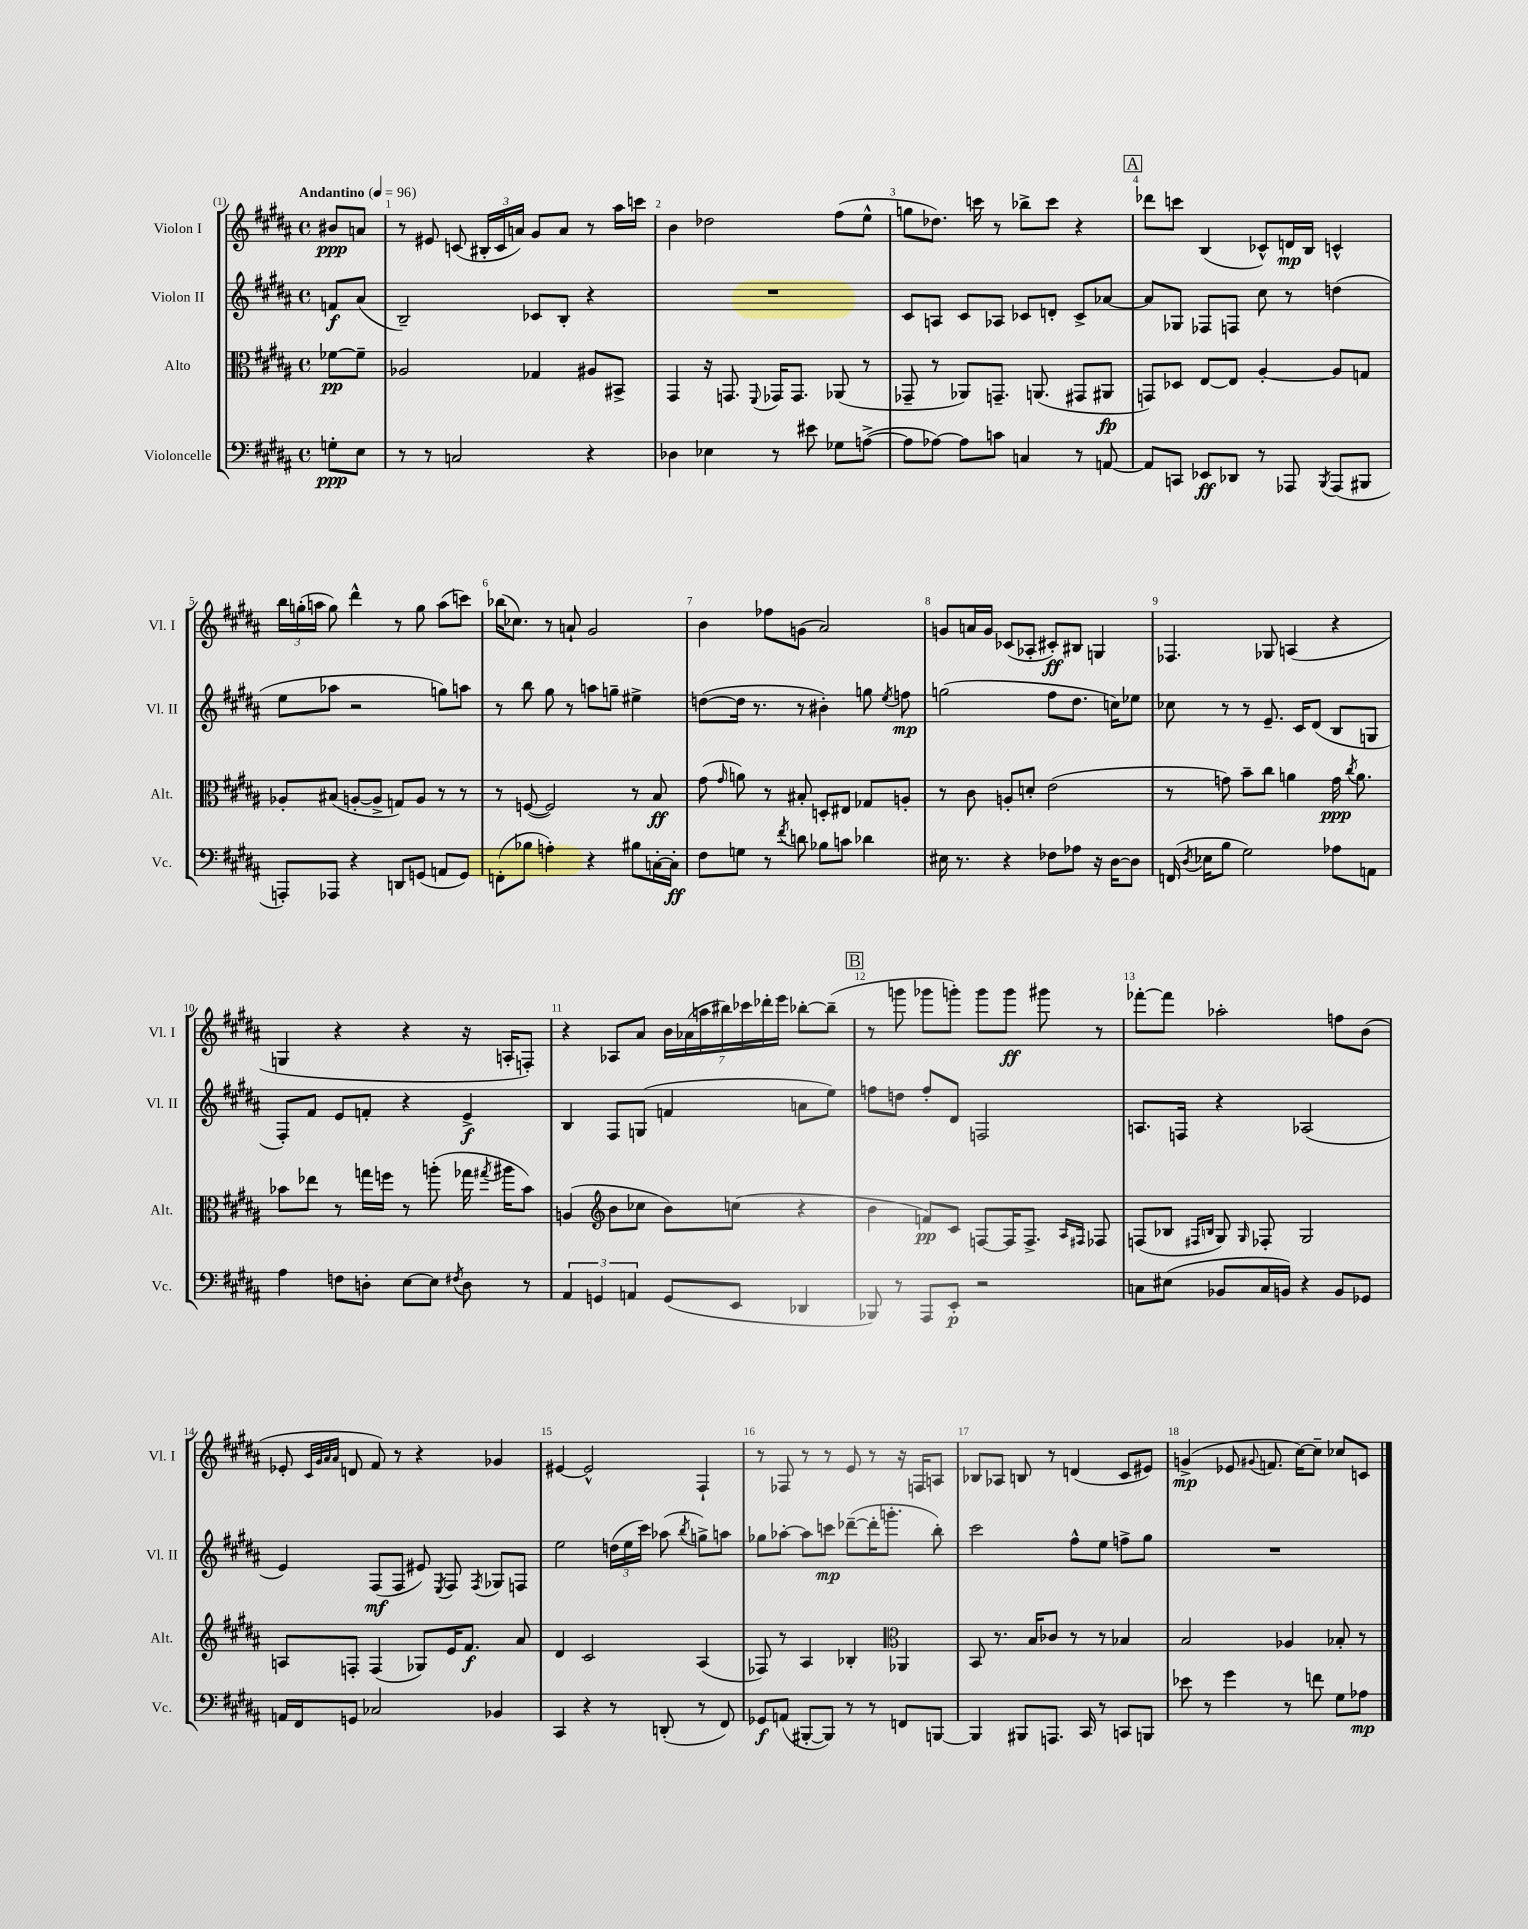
<<
\new StaffGroup <<
\new Staff = "s0" \with { instrumentName = "Violon I" shortInstrumentName = "Vl. I" } {
    \clef treble \key b \major \defaultTimeSignature \time 4/4 \partial 4 \tempo "Andantino" 4 = 96
    \autoBeamOff bis'8[\ppp a'8] |
    r8 eis'8 c'8( \tuplet 3/2 { bis16[-. c'16 a'16]) } gis'8[ a'8] r8 ais''16[ c'''16] |
    b'4 des''2 fis''8[( e''8]-^ |
    g''8[ des''8.]) c'''16 r8 bes''8[-> c'''8] r4 |
    \mark \markup { \box "A" } des'''8[ c'''8] b4( ces'8[-^) d'16\mp b16] c'4-^ |
    \tuplet 3/2 { b''16[ g''16-.( a''16] } g''8) dis'''4-^ r8 g''8 a''8[( c'''8]) |
    bes''16[( ces''8.]) r8 a'8-! gis'2 |
    b'4 fes''8[ g'8]( ais'2) |
    g'8[ a'16 g'16] ces'8[( aes8]-. cis'8[-.\ff) bis8] g4 |
    fes4. ges8 a4( r4 |
    g4 r4 r4 r16 a16[-. f8]-.) |
    r4 aes8[ ais'8] \tuplet 7/4 { b'16[ aes'16( a''16 bis''16) ces'''16 des'''16-. e'''16] } bes''8[~-. bes''8]--( |
    \mark \markup { \box "B" } r8 g'''8 ges'''8[ g'''8]-.) g'''8[ g'''8]\ff gis'''8 r8 |
    fes'''8[~-. fes'''8] aes''2-. f''8[ b'8]( |
    ees'8-. \grace { cis'32[ gis'32 ais'32 ais'32] } d'8 fis'8) r8 r4 ges'4 |
    eis'4~ eis'2-^ fis4-! |
    r8 fes8 r8 r8 e'8 r8 r16 f16[ a8] |
    bes8[ aes8] b8 r8 d'4( cis'8[ eis'8]) |
    g'4->\mp( ees'8 \appoggiatura { gis'8 } f'8. cis''16[~) cis''8]-- ces''8[ c'8] \bar "|." |
}
\new Staff = "s1" \with { instrumentName = "Violon II" shortInstrumentName = "Vl. II" } {
    \clef treble \key b \major \defaultTimeSignature \time 4/4 \partial 4
    \autoBeamOff f'8[\f ais'8]( |
    b2--) ces'8[ b8]-. r4 |
    R1 |
    cis'8[ a8] cis'8[ aes8] ces'8[ d'8]-. ces'8[-> aes'8]~ |
    \mark \markup { \box "A" } aes'8[ ges8] fes8[ f8] cis''8 r8 d''4( |
    e''8[ aes''8] r2 g''8[) a''8] |
    r8 b''8 gis''8 r8 a''8[ g''8]-- eis''4-> |
    d''8[~( d''16] r8. r8 bis'4-.) g''8 \acciaccatura { e''8 } f''8\mp |
    g''2( fis''8[ dis''8.] c''16[) ees''8] |
    ces''8 r8 r8 e'8.-- cis'16[ dis'8]( b8[ g8] |
    fis8[-.) fis'8] e'8[ f'8]-. r4 e'4->\f |
    b4 fis8[ g8]( f'4 a'8[ e''8]) |
    \mark \markup { \box "B" } f''8[ d''8] f''8[-. dis'8] f2 |
    a8.[ f16] r4 aes2( |
    e'4) fis8[\mf( fis8] eis'8) \acciaccatura { e8 } fis8 \acciaccatura { fis8 } ges8[ f8] |
    e''2 \tuplet 3/2 { d''16[( e''16 cis'''16]) } aes''8( \acciaccatura { b''8 } g''8[->) a''8] |
    ges''8[ aes''8]~-. aes''8[ c'''8]\mp des'''8[~--( des'''16-. g'''8.]-. b''8-.) |
    cis'''2 fis''8[-^ e''8] f''8[-> gis''8] |
    R1 \bar "|." |
}
\new Staff = "s2" \with { instrumentName = "Alto" shortInstrumentName = "Alt." } {
    \clef alto \key b \major \defaultTimeSignature \time 4/4 \partial 4
    \autoBeamOff fes'8[~\pp fes'8]-- |
    aes2 ges4 ais8[ bis,8]-> |
    gis,4 r16 g,8. \appoggiatura { fis,8 } ges,16[ ges,8.] aes,8( r8 |
    ges,8-- r8 aes,8[) g,8.]-- a,8.( gis,8[ ais,8]\fp |
    \mark \markup { \box "A" } g,8[) des8] e8[~ e8] ais4~-. ais8[ g8] |
    aes8[-. bis8]( a8[~-. a8]-> g8[) a8] r8 r8 |
    r8 f8~( f2) r8 b8\ff |
    gis'8( \grace { gis'16 } a'8) r8 bis8-. d8[-. eis8] ges8[ a8]-. |
    r8 cis'8 a8[-. d'8]-. e'2( |
    r8 g'8) b'8[-- cis''8] a'4 g'16\ppp \acciaccatura { cis''8 } a'8. |
    bes'8[ ees''8] r8 g''16[ f''16] r8 a''8-.( ges''16 \acciaccatura { gis''8 } ais''16[ bes'8]) |
    a4( \clef treble b'8[ ces''8] b'8[) c''8]( r4 |
    \mark \markup { \box "B" } b'4 f'8[\pp) cis'8] f8[~ f16 f8.]-> \grace { ais16[ fis16] } fes8 |
    f8[( bes8] \grace { fis16[ b16] } gis8) \grace { gis16 } fes8-. gis2 |
    a8[ f8]-. f4( ges8[) e'16 fis'8.]\f ais'8 |
    dis'4 cis'2 ais4( |
    fes8) r8 ais4 bes4-. \clef alto aes,4 |
    b,8 r8. b16[ ces'8] r8 r8 bes4 |
    b2 aes4 bes8-. r8 \bar "|." |
}
\new Staff = "s3" \with { instrumentName = "Violoncelle" shortInstrumentName = "Vc." } {
    \clef bass \key b \major \defaultTimeSignature \time 4/4 \partial 4
    \autoBeamOff g8[-.\ppp e8] |
    r8 r8 c2 r4 |
    des4 ees4 r8 eis'8 ges8[ a8]~->( |
    a8[ aes8]~) aes8[ c'8] c4 r8 a,8~ |
    \mark \markup { \box "A" } a,8[ c,8] ees,8[\ff des,8] r8 aes,,8 \acciaccatura { b,,8 } aes,,8[( bis,,8] |
    a,,8[-.) aes,,8] r4 d,8[ g,8]( a,8[ g,8]) |
    f,8[-.( bes8] a4-.) r4 bis8[ c16~-. c16]-.\ff |
    fis8[ g8] r8 \acciaccatura { fis'8 } d'8 bes8[ c'8] des'4 |
    eis16 r8. r4 fes8[ aes8] r16 dis16[~ dis8] |
    f,16( \acciaccatura { dis8 } ees16[ b8] gis2) aes8[ a,8] |
    ais4 f8[ d8]-. e8[~ e8] \acciaccatura { fis8 } d8 r8 |
    \tuplet 3/2 { ais,4 g,4 a,4 } g,8[( e,8] des,4 |
    \mark \markup { \box "B" } bes,,8) r8 ais,,8[ e,8]-.\p r2 |
    c8[ eis8]( bes,8[ c16 b,16]) r4 b,8[ ges,8] |
    a,16[ fis,16 g,8] ces2 bes,4 |
    cis,4 r4 r8 d,8-.( r8 fis,8) |
    ges,8[\f a,8]( bis,,8[~-. bis,,8]) r8 r8 f,8[ b,,8]~ |
    b,,4 bis,,8[ a,,8.] cis,16 r8 c,8[ b,,8] |
    ees'8 r8 gis'4 r8 f'8 gis8[ aes8]\mp \bar "|." |
}
>>
>>
\layout { \context { \Score \override BarNumber.break-visibility = ##(#f #t #t) barNumberVisibility = #all-bar-numbers-visible } }
